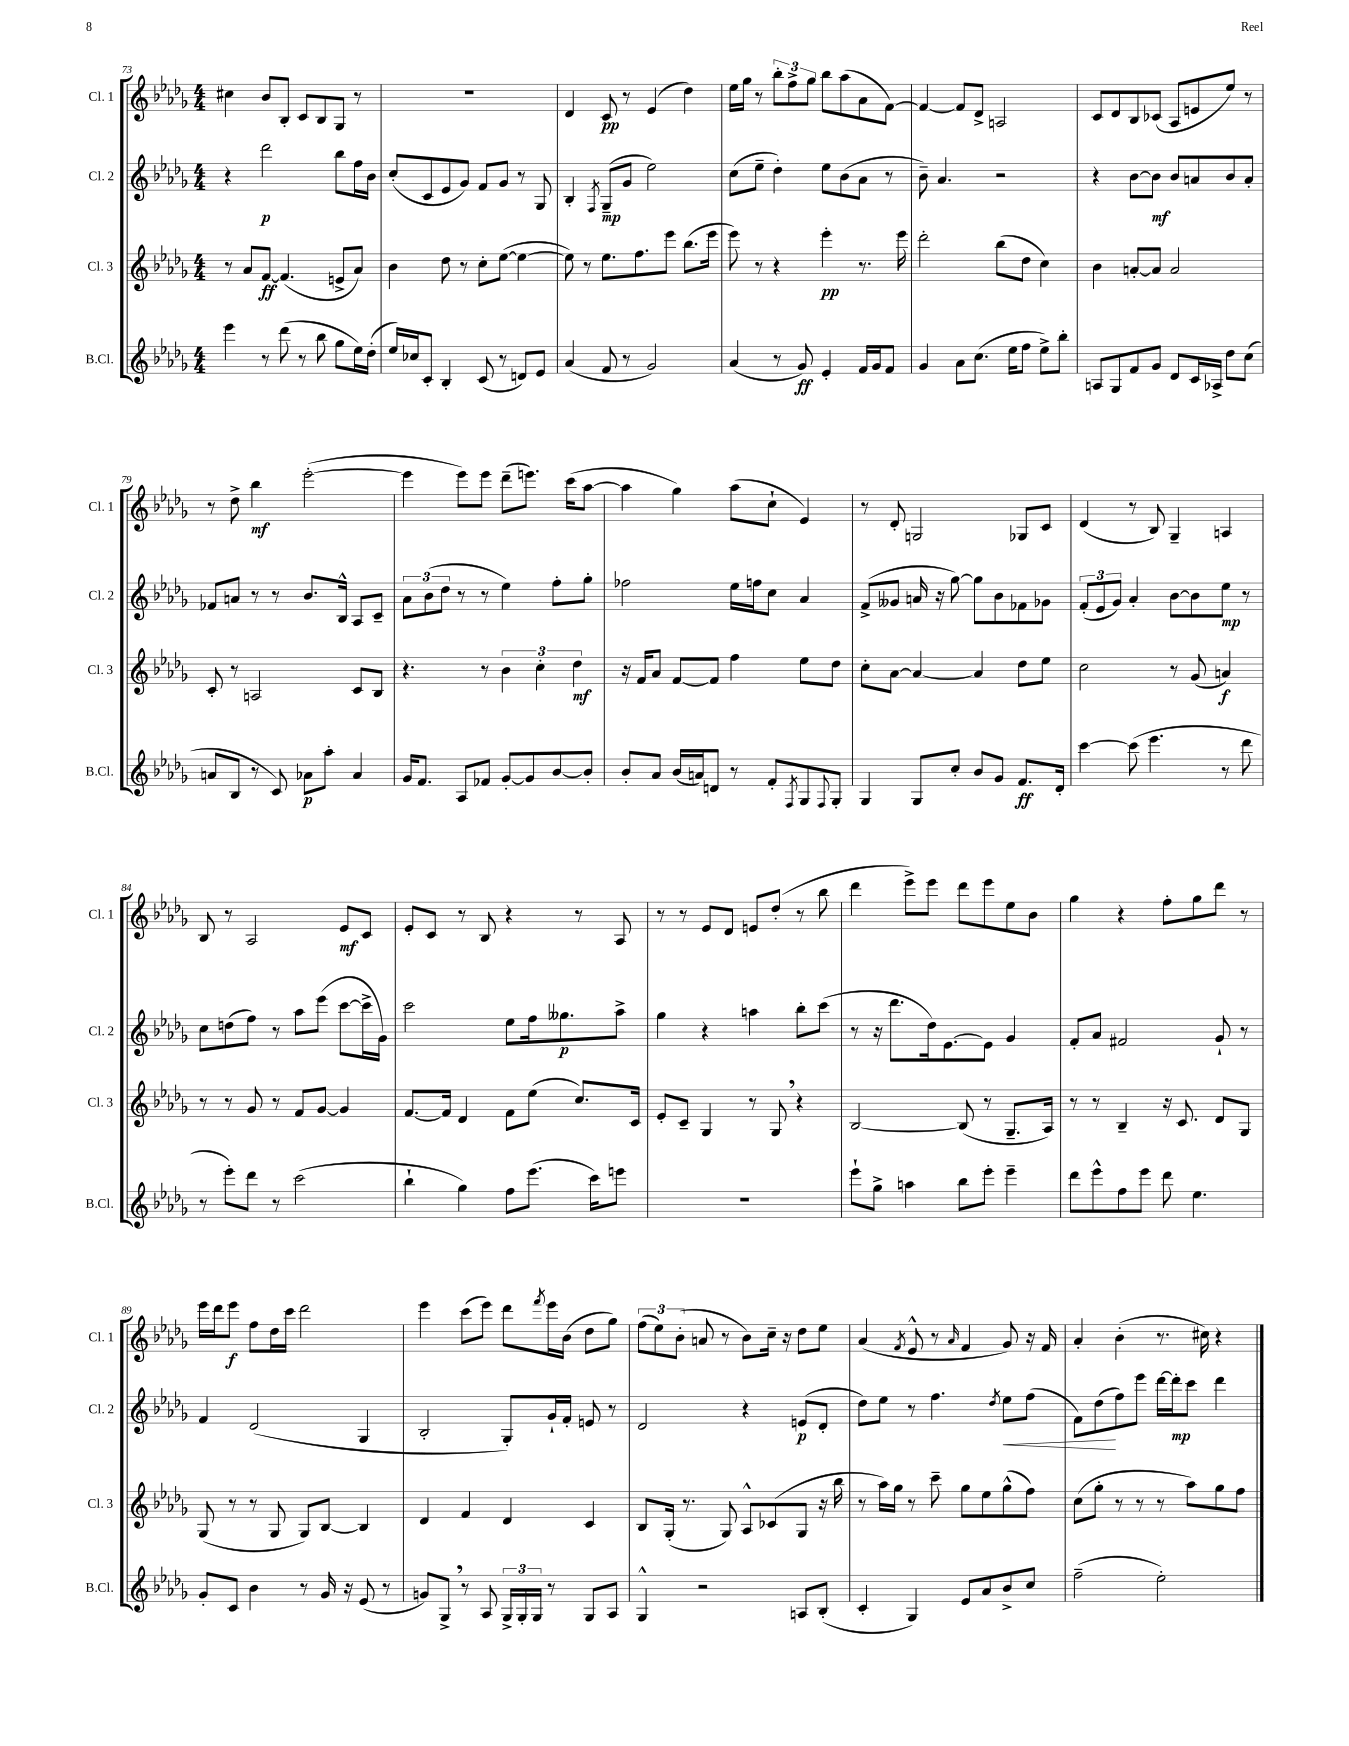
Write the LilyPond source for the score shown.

<<
\new StaffGroup <<
\new Staff = "s0" \with { instrumentName = "Cl. 1" shortInstrumentName = "Cl. 1" } {
    \clef treble \key des \major \numericTimeSignature \time 4/4
    cis''4 bes'8 bes8-. c'8 bes8 ges8 r8 |
    R1 |
    des'4 c'8\pp r8 ees'4( des''4) |
    ees''16 ges''16 r8 \tuplet 3/2 { bes''8-. f''8-> ges''8 } bes''8 aes''8( aes'8 f'8~) |
    f'4~ f'8 des'8-> a2 |
    c'8 des'8 bes8 ces'8( aes8 e'8 ees''8) r8 |
    r8 des''8-> bes''4\mf ees'''2~-.( |
    ees'''4 ees'''8) ees'''8 des'''8--( e'''8.) c'''16( aes''8~ |
    aes''4 ges''4) aes''8( c''8-! ees'4) |
    r8 des'8-. g2 ges8 c'8 |
    des'4( r8 bes8) ges4-- a4 |
    bes8 r8 aes2 ees'8\mf c'8 |
    ees'8-. c'8 r8 bes8 r4 r8 aes8 |
    r8 r8 ees'8 des'8 e'8 des''8-.( r8 bes''8 |
    des'''4 ees'''8->) ees'''8 des'''8 ees'''8 ees''8 bes'8 |
    ges''4 r4 f''8-. ges''8 des'''8 r8 |
    ees'''16 des'''16 ees'''8\f f''8 des''16 c'''16 des'''2 |
    ees'''4 c'''8( ees'''8) des'''8 \acciaccatura { f'''8 } ees'''16 bes'16( des''8 ges''8) |
    \tuplet 3/2 { f''8( ees''8) bes'8-.( } a'8 r8 bes'8) c''16-- r16 des''8 ees''8 |
    aes'4( \acciaccatura { f'8 } ees'8-^ r8 \grace { aes'16 } f'4 ges'8) r16 f'16 |
    aes'4-. bes'4-.( r8. cis''16) r4 \bar "|." |
}
\new Staff = "s1" \with { instrumentName = "Cl. 2" shortInstrumentName = "Cl. 2" } {
    \clef treble \key des \major \numericTimeSignature \time 4/4
    r4 des'''2\p bes''8 f''16 bes'16 |
    c''8-.( c'8 ees'8 ges'8) f'8 ges'8 r8 ges8 |
    bes4-. \acciaccatura { f8 } ges8--\mp( ges'8 ees''2) |
    c''8( ees''8-- des''4-.) ees''8 bes'8( aes'8 r8 |
    bes'8--) aes'4. r2 |
    r4 bes'8~ bes'8\mf bes'8 a'8 bes'8 a'8-. |
    fes'8 a'8 r8 r8 bes'8. bes16-^ aes8 c'8-- |
    \tuplet 3/2 { aes'8 bes'8( des''8 } r8 r8 ees''4) f''8-. ges''8-. |
    fes''2 ees''16 f''16 c''8 aes'4 |
    f'8->( geses'8 a'16 r16 ges''8~) ges''8 bes'8 fes'8 ges'8 |
    \tuplet 3/2 { f'8-.( ees'8 ges'8) } aes'4-. bes'8~ bes'8 ees''8\mp r8 |
    c''8 d''8( f''8) r8 aes''8 ees'''8( c'''8~ c'''16-> ges'16) |
    c'''2 ees''8 f''16 geses''8.\p aes''8-> |
    ges''4 r4 a''4 bes''8-. c'''8( |
    r8 r16 des'''8. des''16) ees'8.~ ees'8 ges'4 |
    f'8-. aes'8 fis'2 ges'8-! r8 |
    f'4 des'2( ges4 |
    bes2-. ges8-.) ges'16-! f'16-. e'8 r8 |
    des'2 r4 e'8\p( des'8-. |
    des''8) ees''8 r8 f''4. \acciaccatura { des''8 } ees''8\< f''8( |
    f'8) des''8\!( f''8) ees'''8 des'''16~ des'''16-.\mp c'''8 des'''4 \bar "|." |
}
\new Staff = "s2" \with { instrumentName = "Cl. 3" shortInstrumentName = "Cl. 3" } {
    \clef treble \key des \major \numericTimeSignature \time 4/4
    r8 aes'8 f'8~\ff f'4.( e'8-> aes'8) |
    bes'4 des''8 r8 c''8-. ees''8~( ees''4~ |
    ees''8) r8 ees''8. f''8. ees'''8 bes''8.( ees'''16 |
    ees'''8) r8 r4 ees'''4-.\pp r8. ees'''16 |
    des'''2-. bes''8( des''8 c''4) |
    bes'4 a'8~-. a'8 a'2 |
    c'8-. r8 a2 c'8 bes8 |
    r4. r8 \tuplet 3/2 { bes'4 c''4-. des''4\mf } |
    r16 f'16 aes'8 f'8~ f'8 f''4 ees''8 des''8 |
    c''8-. aes'8~ aes'4~ aes'4 des''8 ees''8 |
    c''2 r8 ges'8( a'4\f) |
    r8 r8 ges'8 r8 f'8 ges'8~ ges'4 |
    f'8.~ f'16 des'4 f'8 ees''8( c''8.) c'16 |
    ees'8-. c'8-- ges4 r8 ges8 \breathe r4 |
    bes2~ bes8( r8 ges8.-- aes16) |
    r8 r8 bes4-- r16 c'8. des'8 ges8 |
    ges8( r8 r8 ges8 ges8) bes8~ bes4 |
    des'4 f'4 des'4 c'4 |
    bes8 ges16-.( r8. ges8) aes8-^ ces'8( ges8 r16 bes''16 |
    r8 aes''16) ges''16 r8 c'''8-- ges''8 ees''8 ges''8-^( f''8) |
    c''8( ges''8-. r8 r8 r8 aes''8) ges''8 f''8 \bar "|." |
}
\new Staff = "s3" \with { instrumentName = "B.Cl." shortInstrumentName = "B.Cl." } {
    \clef treble \key des \major \numericTimeSignature \time 4/4
    ees'''4 r8 des'''8( r8 bes''8 ges''8 ees''16) des''16-.( |
    ees''16) ces''16 c'8-. bes4-. c'8( r8 d'8) ees'8 |
    aes'4( f'8 r8 ges'2) |
    aes'4( r8 ges'8\ff) ees'4-. f'16 ges'16 f'8 |
    ges'4 aes'8 c''8.( ees''16 f''8 ees''8->) bes''8-. |
    a8 ges8 f'8 ges'8 des'8 c'16 aes16-> des''8 c''8( |
    a'8 bes8 r8 c'8) aes'8\p aes''8-. aes'4 |
    ges'16 f'8. aes8 fes'8 ges'8~-. ges'8 bes'8~ bes'8-. |
    bes'8-. aes'8 bes'16( a'16) d'8 r8 f'8-. \acciaccatura { f8 } ges8 \appoggiatura { f8 } ges8-. |
    ges4 ges8 c''8-. bes'8 ges'8 f'8.\ff des'16-. |
    c'''4~ c'''8( ees'''4. r8 des'''8 |
    r8 ees'''8-.) des'''8 r8 c'''2( |
    bes''4-! ges''4) f''8 ees'''8.( c'''16) e'''8 |
    R1 |
    ees'''8-! ges''8-> a''4 bes''8 ees'''8-. ees'''4-- |
    des'''8 ees'''8-^ f''8 ees'''8 des'''8 ees''4. |
    ges'8-. c'8 bes'4 r8 ges'16 r16 ees'8( r8 |
    g'8) ges8-> \breathe r8 aes8 \tuplet 3/2 { ges16-> ges16-. ges16 } r8 ges8 aes8 |
    ges4-^ r2 a8 bes8-.( |
    c'4-. ges4) ees'8 aes'8 bes'8-> c''8 |
    f''2--( ees''2-.) \bar "|." |
}
>>
>>
\layout { \context { \Score currentBarNumber = #73 } }
